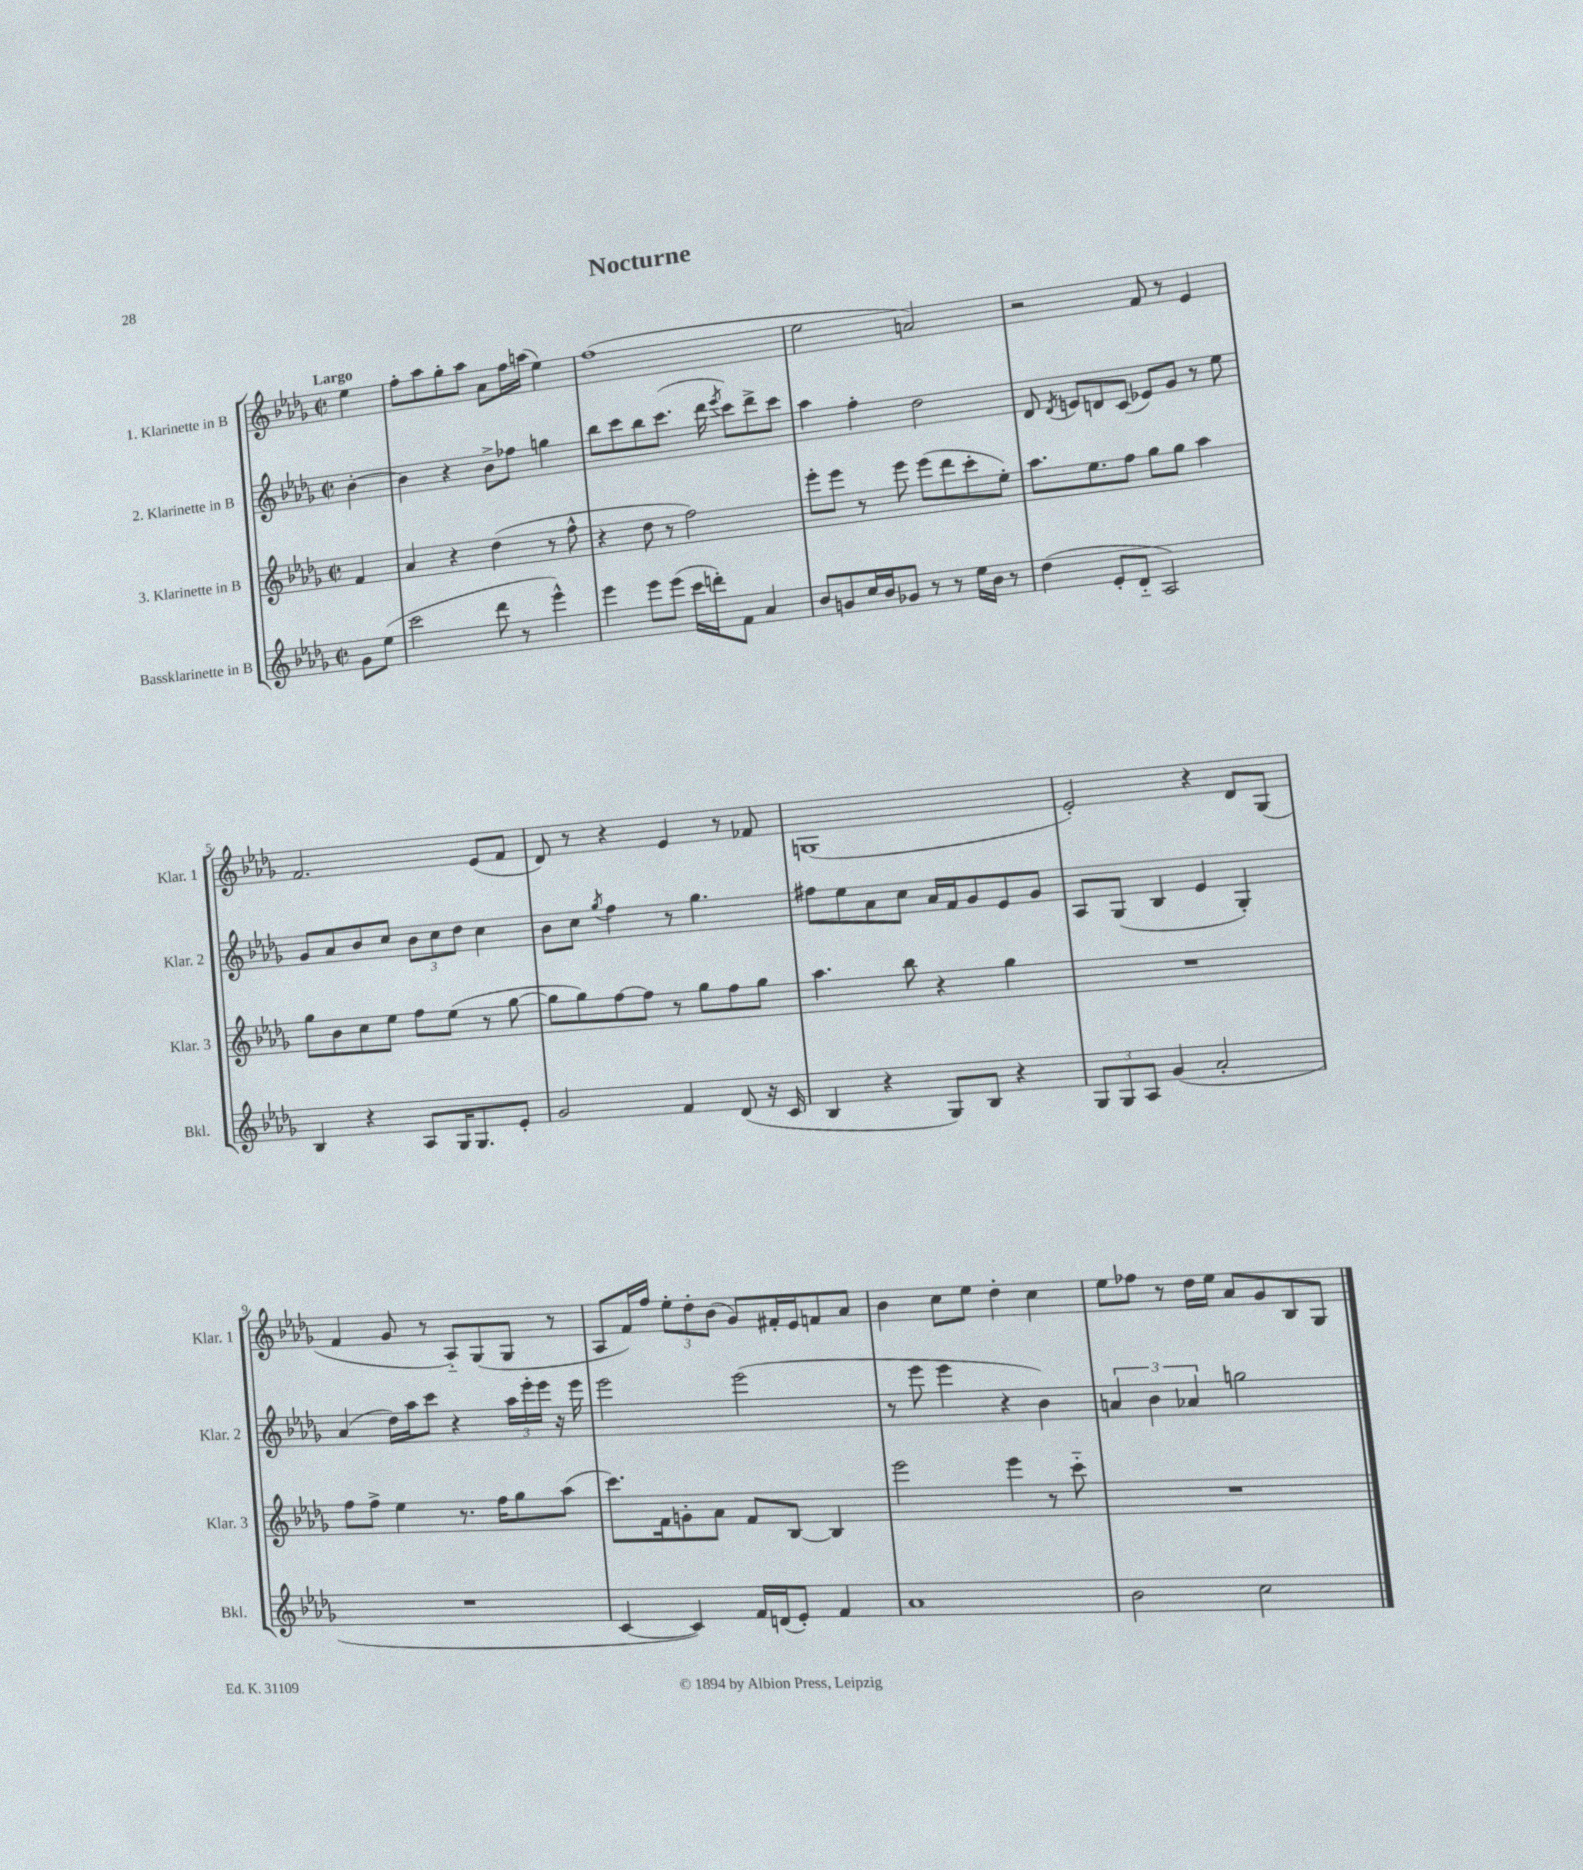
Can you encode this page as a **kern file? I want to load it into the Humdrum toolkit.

**kern	**kern	**kern	**kern
*staff4	*staff3	*staff2	*staff1
*clefG2	*clefG2	*clefG2	*clefG2
*k[b-e-a-d-g-]	*k[b-e-a-d-g-]	*k[b-e-a-d-g-]	*k[b-e-a-d-g-]
*M2/2	*M2/2	*M2/2	*M2/2
*met(c|)	*met(c|)	*met(c|)	*met(c|)
8g-	4f	[4b-'	4ee-
(8ee-	.	.	.
=	=	=	=
2ccc	4a-	4b-]	8ff'
.	.	.	8aa-
.	4r	4r	8gg-'
.	.	.	8aa-
8ddd-	(4dd-	8b-^	8a-
8r	.	8ff-	16ff
.	.	.	(16aa
4eee-^^)	8r	4gg	4ee-)
.	8ff^^	.	.
=	=	=	=
4eee-	4r	8bb-	(1ff
.	.	8ccc	.
8eee-	8dd-	8bb-	.
(8eee-	8r	(8.ccc	.
16ccc	2ff)	.	.
16ddd')	.	16ddd-	.
.	.	8qeee-	.
8f	.	8ccc)	.
4a-	.	8ddd-^	.
.	.	8ccc	.
=	=	=	=
8b-	8eee-'	4aa-	2ee-
8g	8eee-	.	.
16cc	8r	4ff'	.
16b-	.	.	.
8g-	8eee-	.	.
8r	(8eee-	2dd-	2a)
8r	8ddd-	.	.
16ee-	8ccc'	.	.
16b-	.	.	.
8r	8ee-')	.	.
=	=	=	=
(4dd-	8.aa-	8d-	2r
.	.	8qd-	.
.	.	8e	.
.	8.ee-	.	.
8e-'	.	8d	.
8d-'~	8ff	(8c	.
2A-)	8gg-	8e-)	8f
.	8gg-	8g-	8r
.	4aa-	8r	4e-
.	.	8ee-	.
=	=	=	=
4B-	8gg-	8g-	2.f
.	8b-	8a-	.
4r	8cc	8b-	.
.	8ee-	8cc	.
8A-	8ff	12b-	.
.	.	12cc	.
16G-	(8ee-	.	.
.	.	12dd-	.
8.G-	.	.	.
.	8r	4cc	(8e-
8e-'	[8gg-	.	8f
=	=	=	=
2g-	8gg-]	8b-	8d-)
.	8gg-)	8cc	8r
.	.	8qgg-	.
.	[8ff	4ff	4r
.	8ff]	.	.
4f	8r	8r	4e-
.	8gg-	4.gg-	.
(8d-	8ff	.	8r
16r	8gg-	.	8f-
16c	.	.	.
=	=	=	=
4B-	4.aa-	8ff#	(1G
.	.	8ee-	.
4r	.	8a-	.
.	8bb-	8cc	.
8G-)	4r	16a-	.
.	.	16f	.
8B-	.	8g-	.
4r	4gg-	8e-	.
.	.	8g-	.
=	=	=	=
12G-	1r	8A-	2e-')
12G-	.	.	.
.	.	(8G-	.
12A-	.	.	.
(4g-	.	4B-	.
2a-'	.	4e-	4r
.	.	4G-')	8d-
.	.	.	(8G-
=	=	=	=
1r	8ff	(4a-	4f
.	8ff^	.	.
.	4ee-	16dd-)	8g-
.	.	16aa-	.
.	.	8ccc	8r
.	8.r	4r	8A-'~)
.	.	.	(8G-
.	16ff	.	.
.	8gg-	24aa-	8G-
.	.	24eee-'	.
.	.	24eee-	.
.	(8aa-	16r	8r
.	.	16eee-	.
=	=	=	=
[4c	8.ccc)	2eee-	8A-
.	.	.	16f)
.	16f	.	16ff
4c])	8g'	.	12ee-'
.	.	.	12dd-'
.	8a-	.	.
.	.	.	(12b-
16f	8f	(2eee-	8g-)
(16d	.	.	.
8e-')	[8B-	.	16f#'
.	.	.	16e-
4f	4B-]	.	8f
.	.	.	8a-
=	=	=	=
1a-	2eee-	8r	4b-
.	.	8eee-	.
.	.	4eee-	8cc
.	.	.	8ee-
.	4eee-	4r	4dd-'
.	8r	4b-)	4cc
.	8ccc'~	.	.
=	=	=	=
2b-	1r	6a	8ee-
.	.	.	8ff-
.	.	6b-	.
.	.	.	8r
.	.	6a-	.
.	.	.	16dd-
.	.	.	16ee-
2cc	.	2gg	8a-
.	.	.	8g-
.	.	.	8B-
.	.	.	8G-
==	==	==	==
*-	*-	*-	*-
